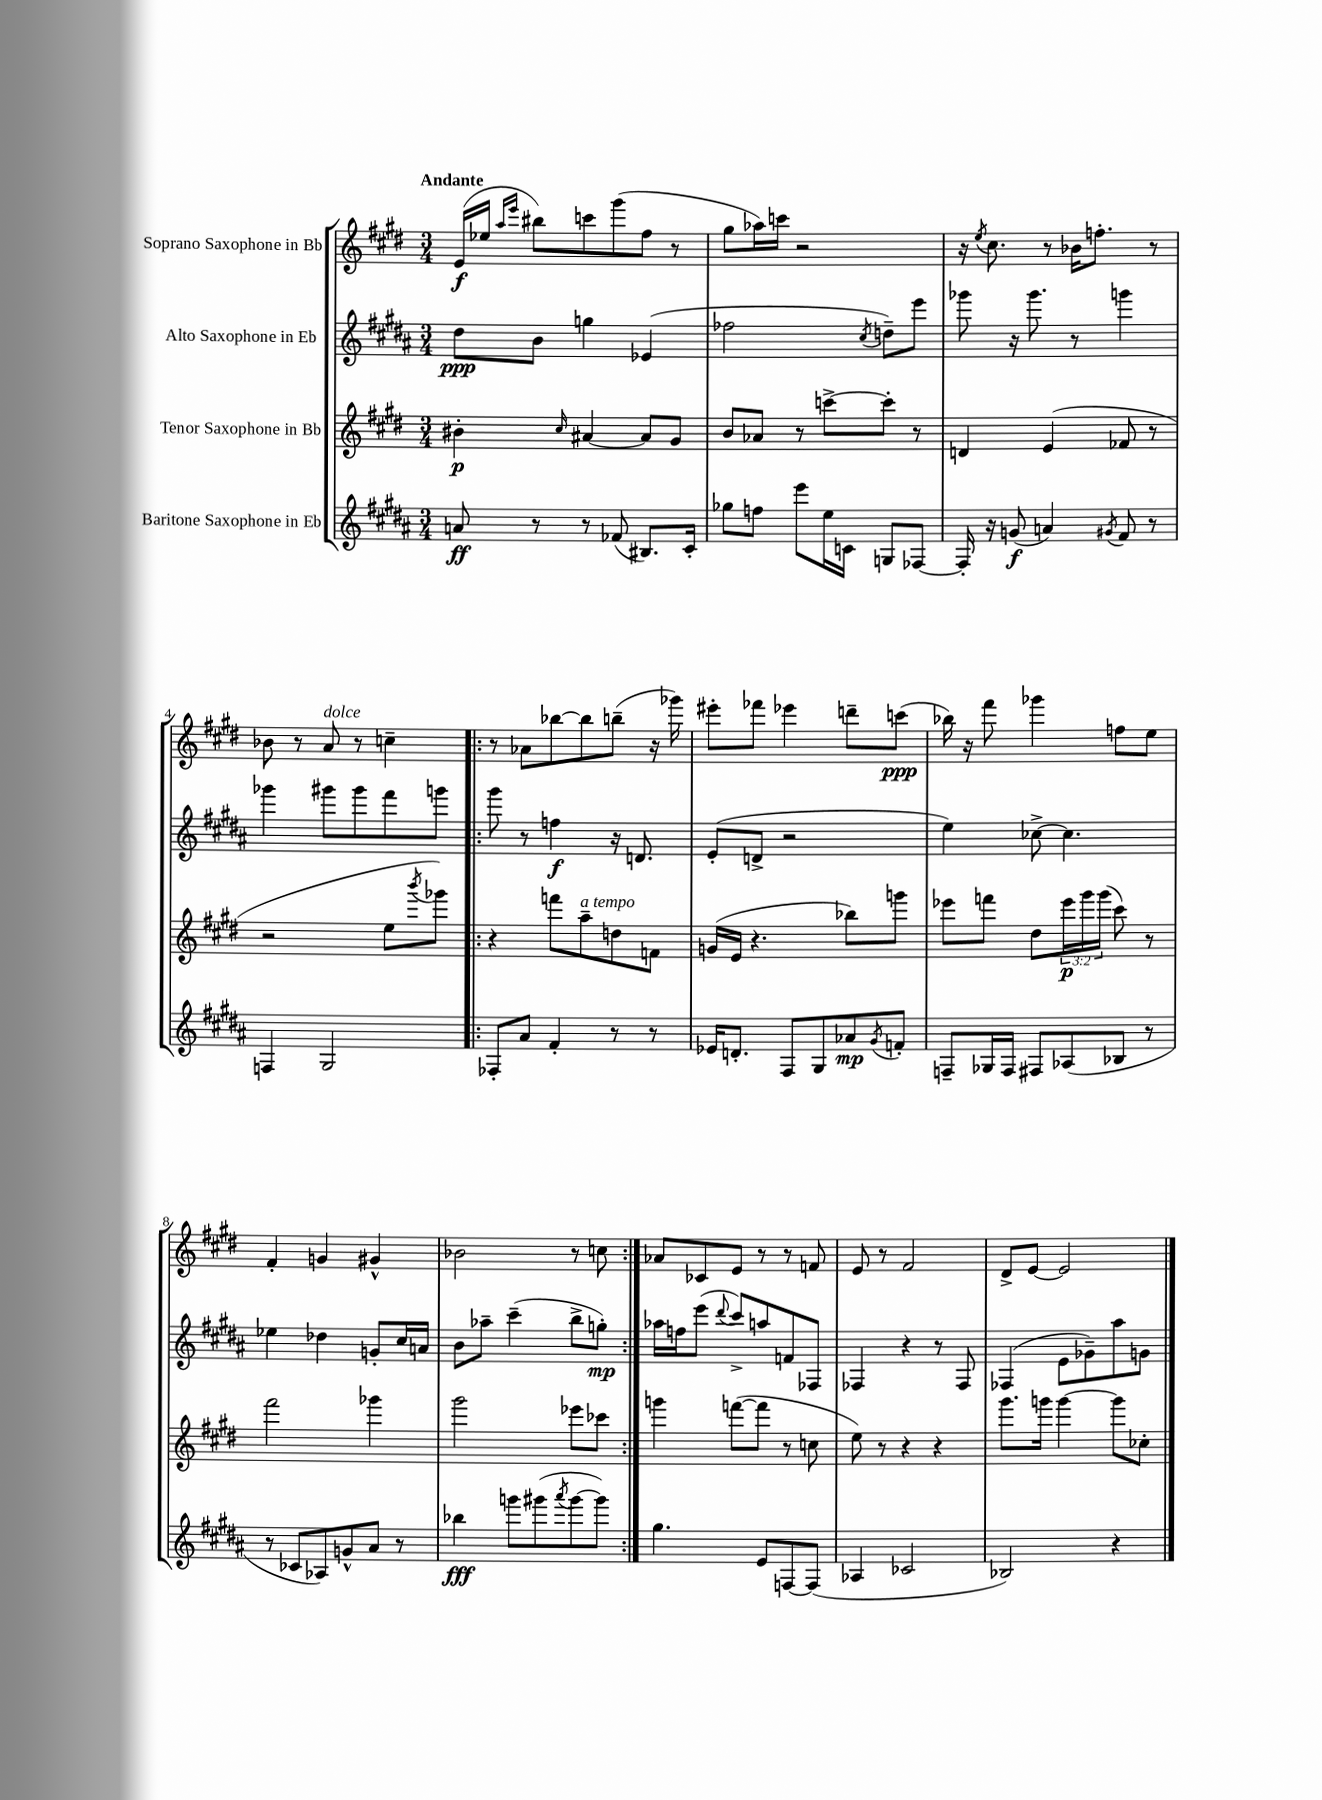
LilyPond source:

<<
\new StaffGroup <<
\new Staff = "s0" \with { instrumentName = "Soprano Saxophone in Bb" } {
    \clef treble \key e \major \numericTimeSignature \time 3/4 \tempo "Andante"
    e'16\f( ees''16 \grace { a''16 e'''16 } bis''8) c'''8 gis'''8( fis''8 r8 |
    gis''8 aes''16) c'''16 r2 |
    r16 \acciaccatura { e''8 } cis''8. r8 bes'16 f''8.-. r8 |
    bes'8 r8 a'8^\markup { \italic "dolce" } r8 c''4-- |
    \repeat volta 2 { r8 aes'8 bes''8~ bes''8 b''8--( r16 ges'''16) |
    eis'''8-. fes'''8 ees'''4 d'''8-- c'''8\ppp( |
    bes''16) r16 fis'''8 ges'''4 f''8 e''8 |
    fis'4-. g'4 gis'4-^ |
    bes'2 r8 c''8 | }
    aes'8 ces'8 e'8 r8 r8 f'8 |
    e'8 r8 fis'2 |
    dis'8-> e'8~ e'2 \bar "|." |
}
\new Staff = "s1" \with { instrumentName = "Alto Saxophone in Eb" } {
    \clef treble \key b \major \numericTimeSignature \time 3/4
    dis''8\ppp b'8 g''4 ees'4( |
    fes''2 \acciaccatura { cis''8 } d''8--) e'''8 |
    ges'''8 r16 ges'''8. r8 g'''4 |
    ges'''4 gis'''8 gis'''8 fis'''8 g'''8 |
    \repeat volta 2 { gis'''8 r8 f''4\f r16 d'8. |
    e'8-.( d'8-> r2 |
    e''4) ces''8~-> ces''4. |
    ees''4 des''4 g'8-. cis''16 a'16 |
    b'8 aes''8-- cis'''4--( b''8-> g''8-.\mp) | }
    aes''16 f''16 e'''8( \appoggiatura { dis'''8 } cis'''8->) a''8 f'8 fes8 |
    fes4 r4 r8 fes8 |
    fes4( e'8 ges'8--) ais''8 g'8 \bar "|." |
}
\new Staff = "s2" \with { instrumentName = "Tenor Saxophone in Bb" } {
    \clef treble \key e \major \numericTimeSignature \time 3/4 \override Staff.TupletNumber.text = #tuplet-number::calc-fraction-text
    bis'4-.\p \grace { cis''16 } ais'4~ ais'8 gis'8 |
    b'8 aes'8 r8 c'''8~-> c'''8-. r8 |
    d'4 e'4( fes'8 r8 |
    r2 e''8 \acciaccatura { b'''8 } ges'''8) |
    \repeat volta 2 { r4 f'''8 a''8--^\markup { \italic "a tempo" } d''8 f'8 |
    g'16( e'16 r4. bes''8) g'''8 |
    ees'''8 f'''8 dis''8 \tuplet 3/2 { ees'''16\p gis'''16 gis'''16( } cis'''8) r8 |
    fis'''2 ges'''4 |
    gis'''2 ees'''8 ces'''8 | }
    g'''4 f'''8~( f'''8 r8 c''8 |
    e''8) r8 r4 r4 |
    gis'''8. g'''16 g'''4~ g'''8 ces''8-. \bar "|." |
}
\new Staff = "s3" \with { instrumentName = "Baritone Saxophone in Eb" } {
    \clef treble \key b \major \numericTimeSignature \time 3/4
    a'8\ff r8 r8 fes'8( bis8.) cis'16-. |
    ges''8 f''8 e'''8 e''16 c'16 g8 fes8~ |
    fes16-. r16 g'8\f( a'4) \acciaccatura { gis'8 } fis'8 r8 |
    f4 gis2 |
    \repeat volta 2 { fes8-. ais'8 fis'4-. r8 r8 |
    ees'16 d'8.-. fis8 gis8 aes'8\mp \acciaccatura { gis'8 } f'8-. |
    f8-- ges16 f16 fis8 aes8( bes8 r8 |
    r8 ces'8 aes8) g'8-^ ais'8 r8 |
    bes''4\fff g'''8 gis'''8( \acciaccatura { ais'''8 } gis'''8~ gis'''8) | }
    gis''4. e'8 f8~ f8( |
    aes4 ces'2 |
    bes2) r4 \bar "|." |
}
>>
>>
